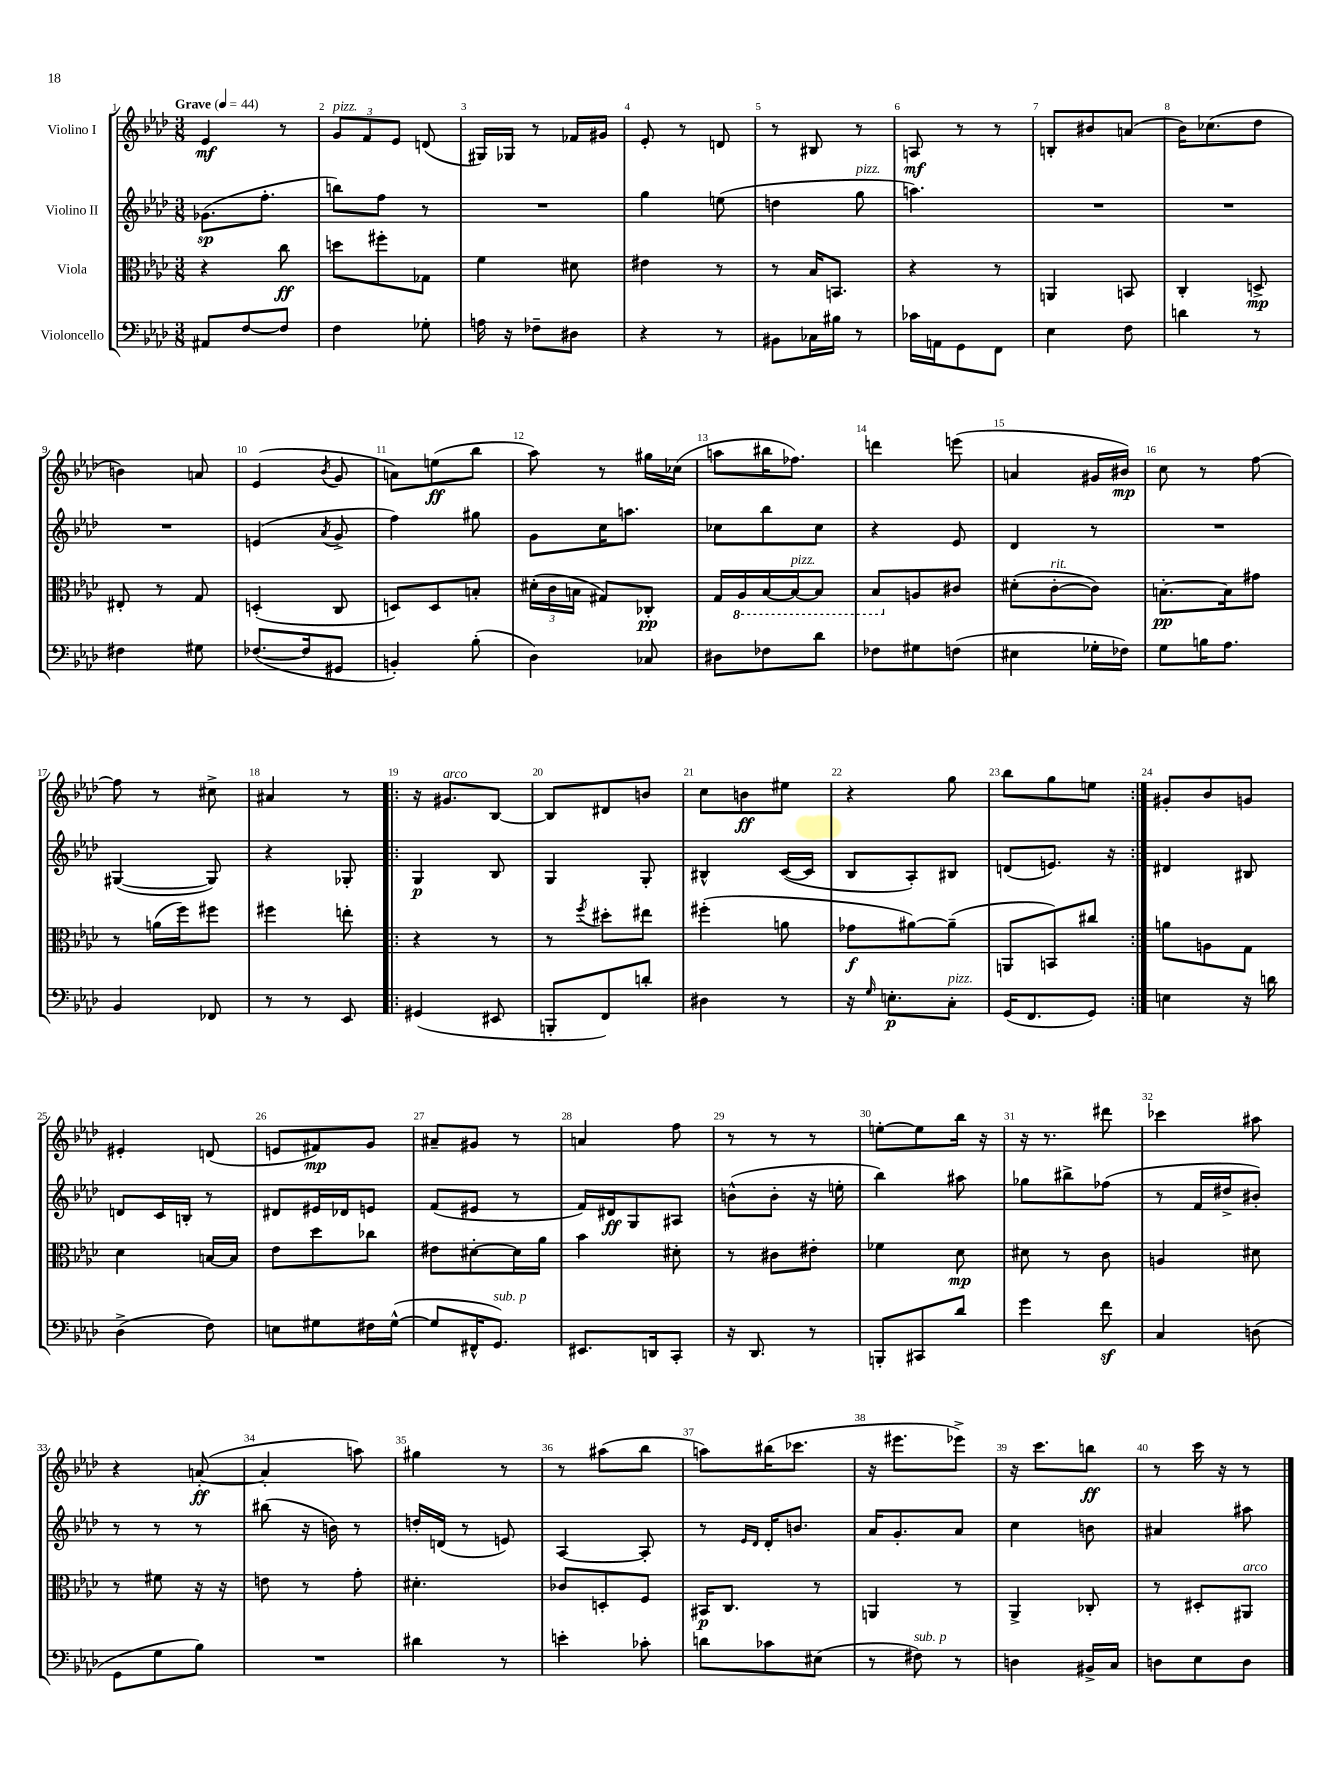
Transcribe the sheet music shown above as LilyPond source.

<<
\new StaffGroup <<
\new Staff = "s0" \with { instrumentName = "Violino I" } {
    \clef treble \key aes \major \numericTimeSignature \time 3/8 \tempo "Grave" 4 = 44
    \autoBeamOff ees'4\mf r8 |
    \tuplet 3/2 { g'8[^\markup { \italic "pizz." } f'8 ees'8] } d'8( |
    gis16[) ges16] r8 fes'16[ gis'16] |
    ees'8-. r8 d'8 |
    r8 bis8 r8 |
    a8\mf r8 r8 |
    b8[-. bis'8 a'8]( |
    bes'16[) ces''8.( des''8] |
    b'4) a'8 |
    ees'4( \acciaccatura { bes'8 } g'8 |
    a'8[) e''8\ff( bes''8] |
    aes''8) r8 gis''16[ ces''16]( |
    a''8[ bis''16 fes''8.]) |
    d'''4 e'''8( |
    a'4 gis'16[ bis'16]\mp) |
    c''8 r8 f''8~ |
    f''8 r8 cis''8-> |
    ais'4 r8 |
    \repeat volta 2 { r16 gis'8.[^\markup { \italic "arco" } bes8]~ |
    bes8[ dis'8 b'8] |
    c''8[ b'8\ff eis''8] |
    r4 g''8 |
    bes''8[ g''8 e''8] | }
    gis'8[-. bes'8 g'8] |
    eis'4-. d'8( |
    e'8[ fis'8\mp) g'8] |
    ais'8[-- gis'8] r8 |
    a'4 f''8 |
    r8 r8 r8 |
    e''8[~-. e''8 bes''16] r16 |
    r16 r8. dis'''8 |
    ces'''4 ais''8 |
    r4 a'8~-.\ff( |
    a'4-. a''8) |
    gis''4 r8 |
    r8 ais''8[( bes''8] |
    a''8[) bis''16( ces'''8.] |
    r16 eis'''8.[ ees'''8]->) |
    r16 c'''8.[ b''8]\ff |
    r8 c'''16 r16 r8 \bar "|." |
}
\new Staff = "s1" \with { instrumentName = "Violino II" } {
    \clef treble \key aes \major \numericTimeSignature \time 3/8
    \autoBeamOff ges'8.[\sp( f''8.]-. |
    b''8[) f''8] r8 |
    R4. |
    g''4 e''8( |
    d''4 g''8^\markup { \italic "pizz." } |
    a''4.) |
    R4. |
    R4. |
    R4. |
    e'4( \acciaccatura { aes'8 } g'8-> |
    f''4) gis''8 |
    g'8[ c''16 a''8.] |
    ces''8[ bes''8 ces''8] |
    r4 ees'8 |
    des'4 r8 |
    R4. |
    gis4~( gis8) |
    r4 ges8-. |
    \repeat volta 2 { g4\p bes8 |
    g4 g8-. |
    bis4-^ c'16[~( c'16] |
    bes8[ aes8-.) bis8] |
    d'8[( e'8.]) r16 | }
    dis'4 bis8 |
    d'8[ c'16 b16]-. r8 |
    dis'8[ eis'16 des'16 e'8] |
    f'8[( eis'8] r8 |
    f'16[) dis'16\ff g8 ais8] |
    b'8[-^( b'8]-. r16 e''16-. |
    bes''4) ais''8 |
    ges''8[ bis''8-> fes''8]( |
    r8 f'16[ dis''16-> bis'8]-.) |
    r8 r8 r8 |
    bis''8( r16 b'16) r8 |
    d''16[-. d'16]( r8 e'8) |
    aes4~ aes8-. |
    r8 \grace { ees'16[ des'16] } des'16[-. b'8.] |
    aes'16[ g'8.-. aes'8] |
    c''4 b'8 |
    ais'4 ais''8 \bar "|." |
}
\new Staff = "s2" \with { instrumentName = "Viola" } {
    \clef alto \key aes \major \numericTimeSignature \time 3/8
    \autoBeamOff r4 c''8\ff |
    d''8[ fis''8-. ges8] |
    f'4 dis'8 |
    eis'4 r8 |
    r8 bes16[ b,8.] |
    r4 r8 |
    a,4 b,8 |
    c4-. d8->\mp |
    eis8-. r8 g8 |
    d4-.( c8 |
    d8[) d8 b8]-. |
    \tuplet 3/2 { dis'16[-.( c'16 b16] } gis8[) ces8]-.\pp |
    g16[ \ottava #-1 aes,16 bes,16~ bes,16~^\markup { \italic "pizz." } bes,8] |
    bes,8[ \ottava #0 a8 cis'8] |
    dis'8[-.( c'8~-.^\markup { \italic "rit." } c'8]) |
    b8.[~-.\pp b16 gis'8] |
    r8 a'16[( f''16) fis''8] |
    fis''4 e''8-. |
    \repeat volta 2 { r4 r8 |
    r8 \acciaccatura { f''8 } dis''8[-. eis''8] |
    fis''4-.( a'8 |
    ges'8[\f ais'8~) ais'8]--( |
    a,8[ b,8) cis''8] | }
    a'8[ a8 g8] |
    des'4 b16[~ b16] |
    ees'8[ des''8 ces''8] |
    eis'8[ dis'8~-. dis'16 aes'16] |
    bes'4 dis'8-. |
    r8 cis'8[ eis'8]-. |
    fes'4 des'8\mp |
    dis'8 r8 c'8 |
    a4 dis'8 |
    r8 fis'8 r16 r16 |
    e'8 r8 g'8-. |
    dis'4.-. |
    ces'8[ d8-. f8] |
    bis,16[\p c8.] r8 |
    a,4 r8 |
    aes,4-> ces8-. |
    r8 dis8[-. ais,8]^\markup { \italic "arco" } \bar "|." |
}
\new Staff = "s3" \with { instrumentName = "Violoncello" } {
    \clef bass \key aes \major \numericTimeSignature \time 3/8
    \autoBeamOff ais,8[ f8~ f8] |
    f4 ges8-. |
    a16 r16 fes8[-- dis8] |
    r4 r8 |
    bis,8[ ces16 bis16] r8 |
    ces'16[ a,16 g,8 f,8] |
    ees4 f8 |
    d'4 r8 |
    fis4 gis8 |
    fes8.[~( fes16 gis,8] |
    b,4-.) bes8-.( |
    des4) ces8 |
    dis8[ fes8 des'8] |
    fes8[ gis8 f8]( |
    eis4 ges16[-. fes16]) |
    g8[ b16 aes8.] |
    bes,4 fes,8 |
    r8 r8 ees,8 |
    \repeat volta 2 { gis,4( eis,8 |
    b,,8[-. f,8) d'8]-. |
    dis4 r8 |
    r16 \grace { g16 } e8.[-.\p c8]-.^\markup { \italic "pizz." } |
    g,16[( f,8. g,8]) | }
    e4 r16 d'16 |
    des4->( f8) |
    e8[ gis8 fis16 gis16]~-^( |
    gis8[ fis,16-^ g,8.]^\markup { \italic "sub. p" }) |
    eis,8.[ d,16 c,8]-. |
    r16 des,8. r8 |
    b,,8[-. cis,8 des'8] |
    g'4 f'8\sf |
    c4 d8( |
    g,8[ g8 bes8]) |
    R4. |
    dis'4 r8 |
    e'4-. ces'8-. |
    d'8[ ces'8 eis8]( |
    r8 fis8^\markup { \italic "sub. p" }) r8 |
    d4 bis,16[-> c16] |
    d8[ ees8 d8] \bar "|." |
}
>>
>>
\layout { \context { \Score \override BarNumber.break-visibility = ##(#f #t #t) barNumberVisibility = #all-bar-numbers-visible } }
